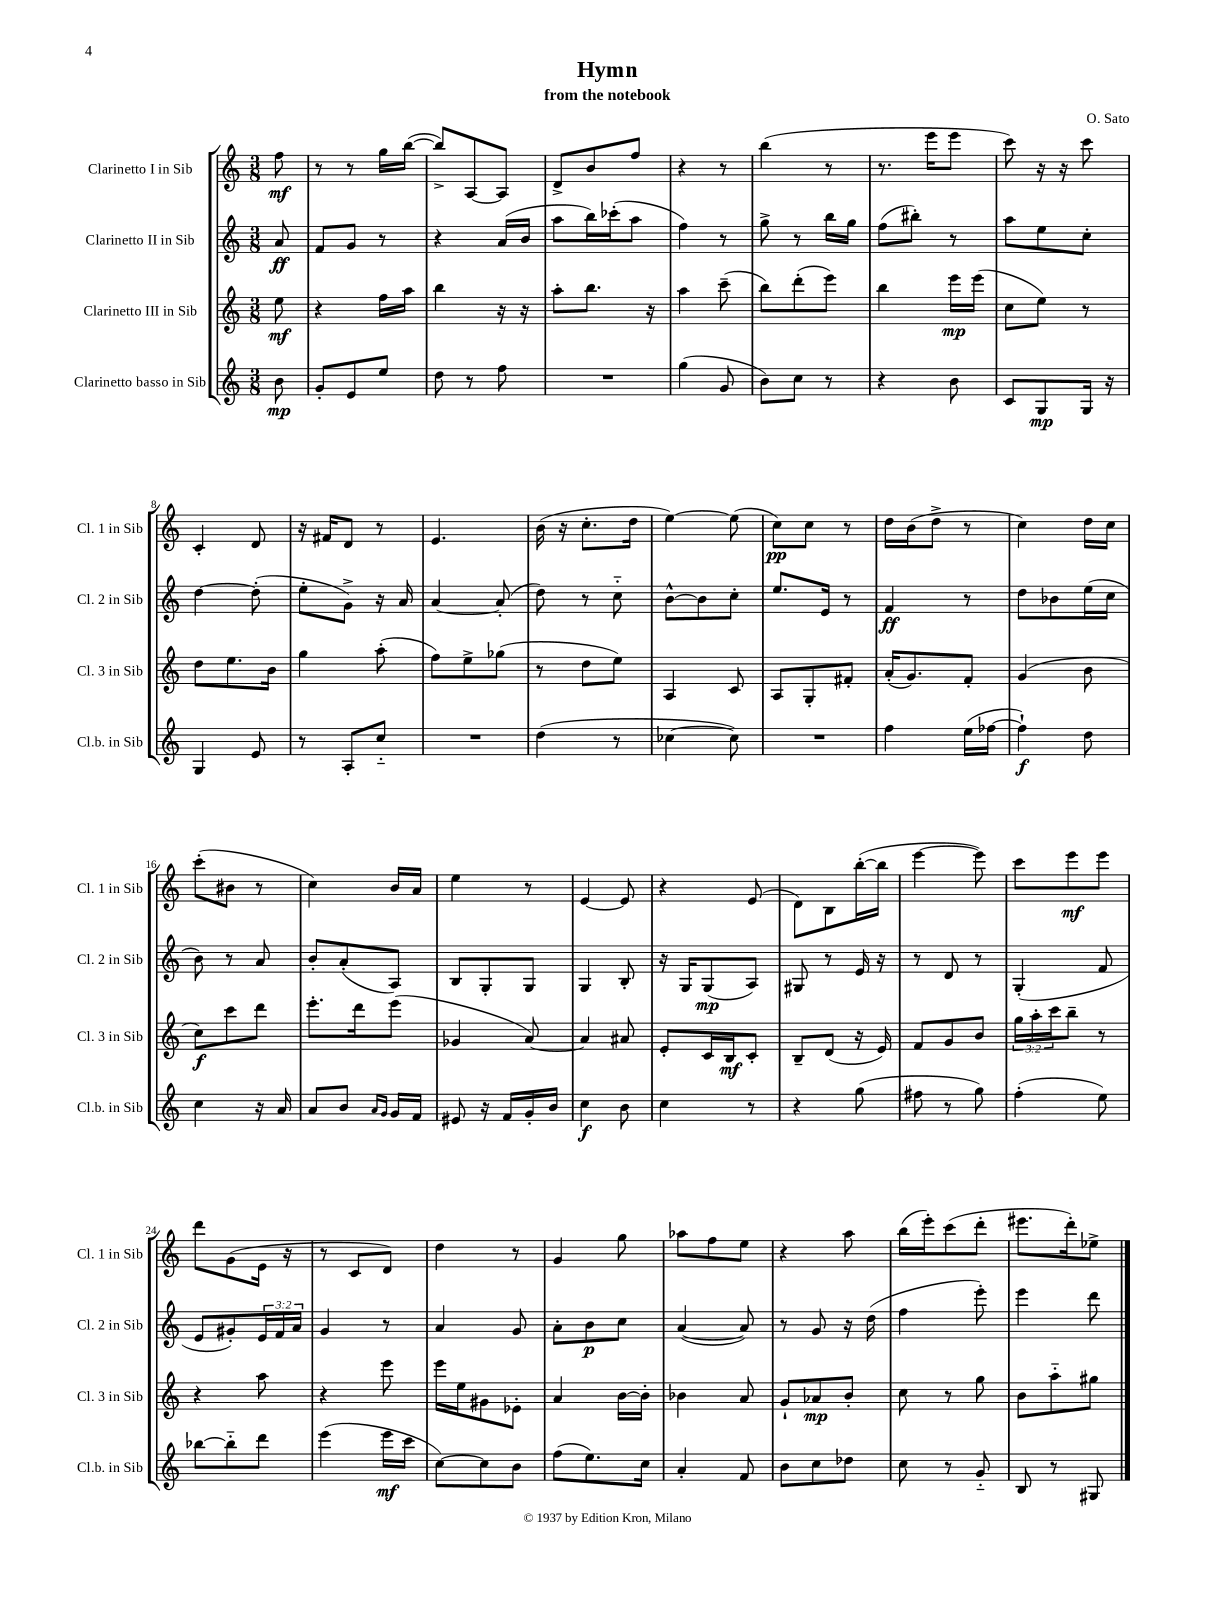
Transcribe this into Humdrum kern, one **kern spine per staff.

**kern	**dynam	**kern	**dynam	**kern	**dynam	**kern	**dynam
*part4	*part4	*part3	*part3	*part2	*part2	*part1	*part1
*staff4	*staff4	*staff3	*staff3	*staff2	*staff2	*staff1	*staff1
*I"Clarinetto basso in Sib	*	*I"Clarinetto III in Sib	*	*I"Clarinetto II in Sib	*	*I"Clarinetto I in Sib	*
*I'Cl.b. in Sib	*	*I'Cl. 3 in Sib	*	*I'Cl. 2 in Sib	*	*I'Cl. 1 in Sib	*
*clefG2	*	*clefG2	*	*clefG2	*	*clefG2	*
*k[]	*	*k[]	*	*k[]	*	*k[]	*
*M3/8	*	*M3/8	*	*M3/8	*	*M3/8	*
=	=	=	=	=	=	=	=
8b\	mp	8ee\	mf	8a/	ff	8ff\	mf
=1	=1	=1	=1	=1	=1	=1	=1
8g'/L	.	4r	.	8f/L	.	8r	.
8e/	.	.	.	8g/J	.	8r	.
8ee/J	.	16ff\LL	.	8r	.	16gg\LL	.
.	.	16aa\JJ	.	.	.	([16bb\JJ	.
=2	=2	=2	=2	=2	=2	=2	=2
8dd\	.	4bb\	.	4r	.	8bb^/L])	.
8r	.	.	.	.	.	[8A/	.
8ff\	.	16r	.	(16a/LL	.	8A/J]	.
.	.	16r	.	16b/JJ	.	.	.
=3	=3	=3	=3	=3	=3	=3	=3
4.r	.	8aa'\L	.	8aa\L	.	8d^/L	.
.	.	8.bb\J	.	16bb\L)	.	8b/	.
.	.	.	.	(16ccc-X'\J	.	.	.
.	.	.	.	8aa\J	.	8ff/J	.
.	.	16r	.	.	.	.	.
=4	=4	=4	=4	=4	=4	=4	=4
(4gg\	.	4aa\	.	4ff\)	.	4r	.
8g/	.	(8ccc~\	.	8r	.	8r	.
=5	=5	=5	=5	=5	=5	=5	=5
8b\L)	.	8bb\L)	.	8gg^\	.	(4bb\	.
8cc\J	.	(8ddd'\	.	8r	.	.	.
8r	.	8eee\J)	.	16bb\LL	.	8r	.
.	.	.	.	16gg\JJ	.	.	.
=6	=6	=6	=6	=6	=6	=6	=6
4r	.	4bb\	.	(8ff\L	.	8.r	.
.	.	.	.	8bb#X'\J)	.	.	.
.	.	.	.	.	.	16eee\KL	.
8b\	.	16eee\LL	mp	8r	.	8eee\J	.
.	.	(16eee\JJ	.	.	.	.	.
=7	=7	=7	=7	=7	=7	=7	=7
8c/L	.	8cc\L	.	8aa\L	.	8ccc\)	.
8G/	mp	8ee\J)	.	8ee\	.	16r	.
.	.	.	.	.	.	16r	.
16G/Jk	.	8r	.	8cc'\J	.	8ccc\	.
16r	.	.	.	.	.	.	.
!!LO:LB:g=z
=8	=8	=8	=8	=8	=8	=8	=8
4G/	.	8dd\L	.	[4dd\	.	4c'/	.
.	.	8.ee\	.	.	.	.	.
8e/	.	.	.	(8dd'\]	.	8d/	.
.	.	16b\Jk	.	.	.	.	.
=9	=9	=9	=9	=9	=9	=9	=9
8r	.	4gg\	.	8ee'\L	.	16r	.
.	.	.	.	.	.	16f#X/KL	.
8A'/L	.	.	.	8g^\J)	.	8d/J	.
8cc/J	.	(8aa'\	.	16r	.	8r	.
.	.	.	.	16a/	.	.	.
=10	=10	=10	=10	=10	=10	=10	=10
4.r	.	8ff\L)	.	[4a/	.	4.e/	.
.	.	8ee^\	.	.	.	.	.
.	.	(8gg-X\J	.	(8a'/]	.	.	.
=11	=11	=11	=11	=11	=11	=11	=11
(4dd\	.	8r	.	8dd\)	.	(16b\	.
.	.	.	.	.	.	16r	.
.	.	8dd\L	.	8r	.	8.cc'\L	.
8r	.	8ee\J)	.	8cc\	.	.	.
.	.	.	.	.	.	16dd\Jk	.
=12	=12	=12	=12	=12	=12	=12	=12
[4cc-X\	.	4A/	.	[8b^^\L	.	[4ee\)	.
.	.	.	.	8b\]	.	.	.
8cc-\])	.	8c/	.	8cc'\J	.	(8ee\]	.
=13	=13	=13	=13	=13	=13	=13	=13
4.r	.	8A/L	.	8.ee/L	.	8cc\L)	pp
.	.	8G'/	.	.	.	8cc\J	.
.	.	.	.	16e/Jk	.	.	.
.	.	8f#X'/J	.	8r	.	8r	.
=14	=14	=14	=14	=14	=14	=14	=14
4ff\	.	(16a'/KL	.	4f/	ff	16dd\LL	.
.	.	8.g/)	.	.	.	(16b\J	.
.	.	.	.	.	.	8dd^\J	.
(16ee\LL	.	8f'/J	.	8r	.	8r	.
[16ff-X\JJ	.	.	.	.	.	.	.
=15	=15	=15	=15	=15	=15	=15	=15
4ff-`\])	f	(4g/	.	8dd\L	.	4cc\)	.
.	.	.	.	8b-X\	.	.	.
8dd\	.	8b\	.	(16ee\L	.	16dd\LL	.
.	.	.	.	16cc\JJ	.	16cc\JJ	.
!!LO:LB:g=z
=16	=16	=16	=16	=16	=16	=16	=16
4cc\	.	8cc\L)	f	8b\)	.	(8ccc'\L	.
.	.	8ccc\	.	8r	.	8b#X\J	.
16r	.	8ddd\J	.	8a/	.	8r	.
16a/	.	.	.	.	.	.	.
=17	=17	=17	=17	=17	=17	=17	=17
8a/L	.	8.eee'\L	.	8b'/L	.	4cc\)	.
8b/J	.	.	.	(8a'/	.	.	.
.	.	16ddd\k	.	.	.	.	.
16qqa/LL	.	.	.	.	.	.	.
16qqg/JJ	.	.	.	.	.	.	.
16g/LL	.	(8eee\J	.	8A/J)	.	16b/LL	.
16f/JJ	.	.	.	.	.	16a/JJ	.
=18	=18	=18	=18	=18	=18	=18	=18
8e#X/	.	4g-X/	.	8B/L	.	4ee\	.
16r	.	.	.	8G'/	.	.	.
16f/LL	.	.	.	.	.	.	.
16g'/	.	[8a/)	.	8G/J	.	8r	.
16b/JJ	.	.	.	.	.	.	.
=19	=19	=19	=19	=19	=19	=19	=19
4cc\	f	4a/]	.	4G/	.	[4e/	.
8b\	.	8a#X/	.	8B'/	.	8e/]	.
=20	=20	=20	=20	=20	=20	=20	=20
4cc\	.	8e'/L	.	16r	.	4r	.
.	.	.	.	16G/KL	.	.	.
.	.	16c/L	.	(8G/	mp	.	.
.	.	16B/J	mf	.	.	.	.
8r	.	8c'/J	.	8A/J)	.	(8e/	.
=21	=21	=21	=21	=21	=21	=21	=21
4r	.	8B~/L	.	8G#X/	.	8d\L)	.
.	.	(8d/J	.	8r	.	8B\	.
(8gg\	.	16r	.	16e/	.	([16bb'\L	.
.	.	16e/)	.	16r	.	16bb\JJ]	.
=22	=22	=22	=22	=22	=22	=22	=22
8ff#X\	.	8f/L	.	8r	.	[4eee\	.
8r	.	8g/	.	8d/	.	.	.
8gg\)	.	8b/J	.	8r	.	8eee\])	.
=23	=23	=23	=23	=23	=23	=23	=23
(4ff'\	.	24gg\LL	.	(4G'/	.	8ccc\L	.
.	.	24aa'\	.	.	.	.	.
.	.	24ccc\J	.	.	.	.	.
.	.	8bb~\J	.	.	.	8eee\	mf
8ee\)	.	8r	.	8f/	.	8eee\J	.
!!LO:LB:g=z
=24	=24	=24	=24	=24	=24	=24	=24
[8bb-X\L	.	4r	.	8e/L	.	8ddd\L	.
8bb-\]	.	.	.	8g#X'/)	.	(8g\	.
8ddd\J	.	8aa\	.	24e/L	.	16e\Jk	.
.	.	.	.	24f/	.	.	.
.	.	.	.	.	.	16r	.
.	.	.	.	24a/JJ	.	.	.
=25	=25	=25	=25	=25	=25	=25	=25
(4eee\	.	4r	.	4g/	.	8r	.
.	.	.	.	.	.	8c/L	.
16eee\LL	mf	8eee\	.	8r	.	8d/J)	.
16ccc\JJ	.	.	.	.	.	.	.
=26	=26	=26	=26	=26	=26	=26	=26
[8cc\L)	.	16eee\LL	.	4a/	.	4dd\	.
.	.	16ee\J	.	.	.	.	.
8cc\]	.	8g#X\	.	.	.	.	.
8b\J	.	8e-X'\J	.	8g/	.	8r	.
=27	=27	=27	=27	=27	=27	=27	=27
(8ff\L	.	4a/	.	8a'\L	.	4g/	.
8.ee\)	.	.	.	8b\	p	.	.
.	.	[16b\LL	.	8cc\J	.	8gg\	.
16cc\Jk	.	16b'\JJ]	.	.	.	.	.
=28	=28	=28	=28	=28	=28	=28	=28
4a'/	.	4b-X\	.	([4a/	.	8aa-X\L	.
.	.	.	.	.	.	8ff\	.
8f/	.	8a/	.	8a/])	.	8ee\J	.
=29	=29	=29	=29	=29	=29	=29	=29
8b\L	.	8g`/L	.	8r	.	4r	.
8cc\	.	8a-X/	mp	8g/	.	.	.
8dd-X\J	.	8b'/J	.	16r	.	8aa\	.
.	.	.	.	(16dd\	.	.	.
=30	=30	=30	=30	=30	=30	=30	=30
8cc\	.	8cc\	.	4ff\	.	(16bb\LL	.
.	.	.	.	.	.	16eee'\J)	.
8r	.	8r	.	.	.	(8ccc\	.
8g/	.	8gg\	.	8eee'\)	.	8ddd'\J	.
=31	=31	=31	=31	=31	=31	=31	=31
8B/	.	8b\L	.	4eee\	.	8.eee#X\L	.
8r	.	8aa\	.	.	.	.	.
.	.	.	.	.	.	16ddd'\k)	.
8G#X/	.	8gg#X\J	.	8ddd\	.	8ee-X^\J	.
==	==	==	==	==	==	==	==
*-	*-	*-	*-	*-	*-	*-	*-
